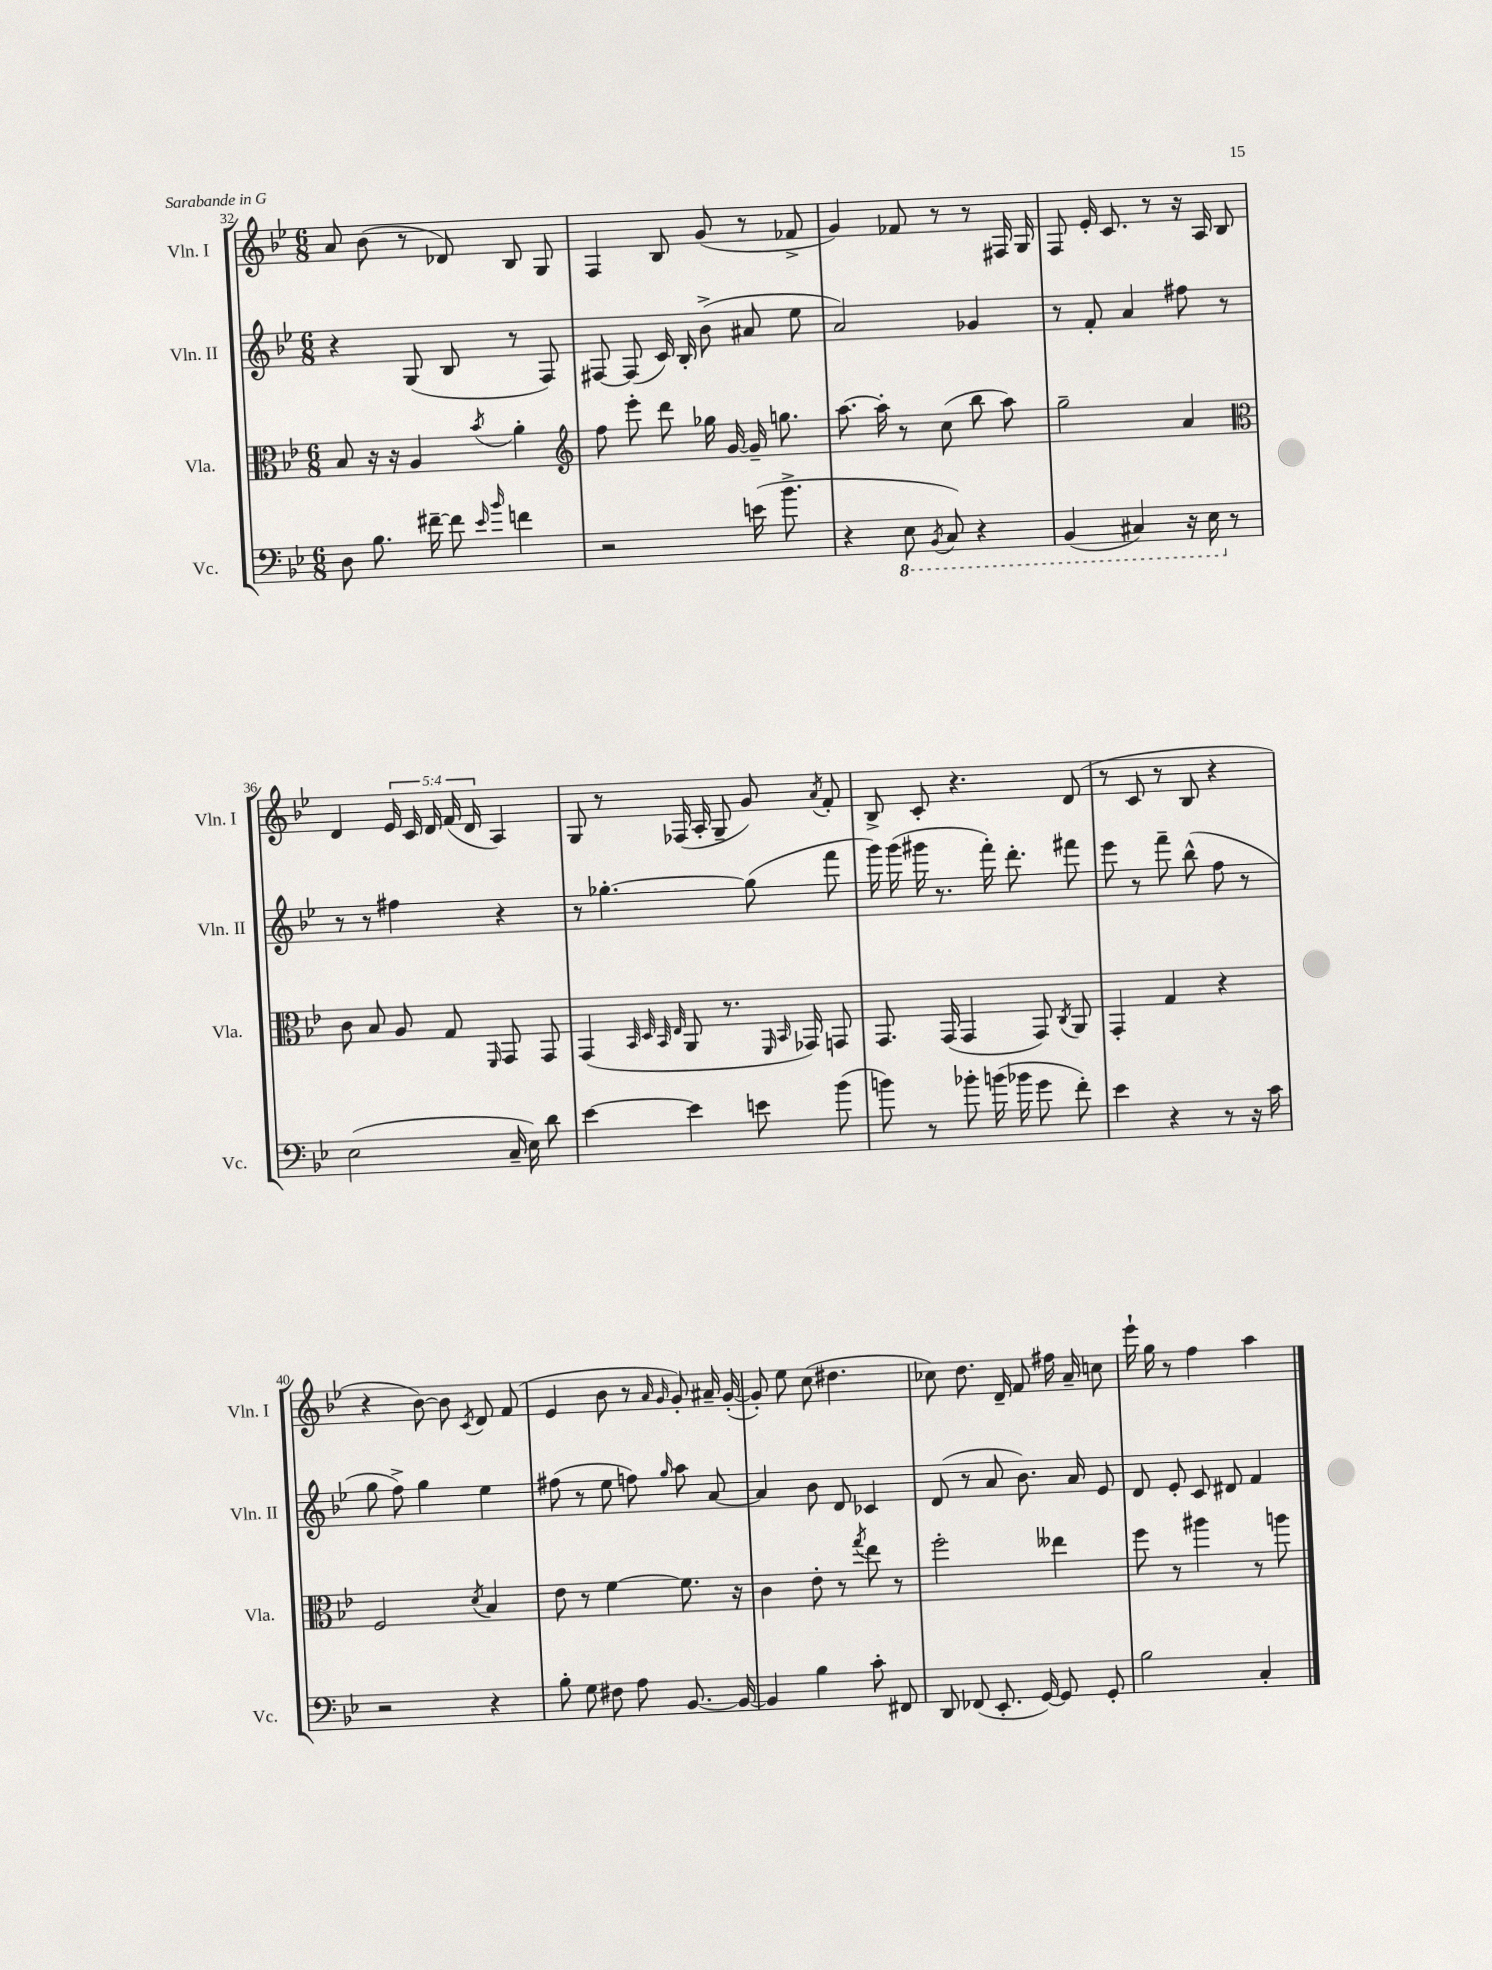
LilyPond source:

<<
\new StaffGroup <<
\new Staff = "s0" \with { instrumentName = "Vln. I" shortInstrumentName = "Vln. I" } {
    \clef treble \key bes \major \numericTimeSignature \time 6/8 \override Staff.TupletNumber.text = #tuplet-number::calc-fraction-text
    \autoBeamOff a'8 bes'8( r8 des'8) bes8 g8 |
    f4 bes8 g'8( r8 fes'8-> |
    g'4) fes'8 r8 r8 fis16 g16 |
    f8 ees'16-. c'8. r8 r16 a16 bes8 |
    d'4 \tuplet 5/4 { ees'16 c'16 d'16 f'16( d'16 } a4) |
    g8 r8 fes16( a16-. g8-- g'8) \acciaccatura { a'8 } f'8-. |
    bes8-> c'8-. r4. d'8( |
    r8 c'8 r8 bes8 r4 |
    r4 bes'8~) bes'8 \acciaccatura { c'8 } d'8 f'8( |
    ees'4 bes'8 r8 \grace { a'16 g'16 } g'8-.) ais'16-- g'16~-.( |
    g'8-.) ees''8 c''8( dis''4. |
    ces''8) d''8. d'16-- f'8 fis''16 a'16-- c''8 |
    ees'''16-! g''16 r8 f''4 a''4 \bar "|." |
}
\new Staff = "s1" \with { instrumentName = "Vln. II" shortInstrumentName = "Vln. II" } {
    \clef treble \key bes \major \numericTimeSignature \time 6/8
    \autoBeamOff r4 g8( bes8 r8 f8) |
    fis8~ fis8( c'16) bes16-. bes'8->( ais'8 ees''8 |
    a'2) ges'4 |
    r8 f'8-. a'4 fis''8 r8 |
    r8 r8 fis''4 r4 |
    r8 ges''4.~-. ges''8( f'''8 |
    g'''16) g'''16( gis'''16 r8. f'''16-.) d'''8.-. fis'''8 |
    ees'''8 r8 f'''8-- bes''8-^( f''8 r8 |
    g''8 f''8->) g''4 ees''4 |
    fis''8( r8 ees''8 f''8) \grace { g''16 } a''8 a'8~ |
    a'4 bes'8 d'8 ces'4 |
    d'8( r8 a'8 bes'8.) a'16 ees'8 |
    d'8 ees'8-. c'8 dis'8 f'4 \bar "|." |
}
\new Staff = "s2" \with { instrumentName = "Vla." shortInstrumentName = "Vla." } {
    \clef alto \key bes \major \numericTimeSignature \time 6/8
    \autoBeamOff bes8 r16 r16 a4 \acciaccatura { bes'8 } a'4-. |
    \clef treble f''8 ees'''8-. d'''8 ges''16 g'16~ g'16-- g''8. |
    a''8.~ a''16-. r8 c''8( bes''8 a''8) |
    g''2-- a'4 |
    \clef alto c'8 bes8 a8 g8 \grace { f,16 } g,8 g,8 |
    g,4( \grace { bes,32 d32 bes,32 ees32 } a,8 r8. \grace { f,16 bes,16 } ges,16) g,8 |
    g,8. g,16( g,4 g,8) \acciaccatura { c8 } a,8 |
    g,4-. g4 r4 |
    f2 \acciaccatura { d'8 } bes4 |
    ees'8 r8 f'4~ f'8. r16 |
    c'4 ees'8-. r8 \acciaccatura { g''8 } ees''8 r8 |
    f''2-. eeses''4 |
    f''8 r8 ais''4 r8 a''8 \bar "|." |
}
\new Staff = "s3" \with { instrumentName = "Vc." shortInstrumentName = "Vc." } {
    \clef bass \key bes \major \numericTimeSignature \time 6/8
    \autoBeamOff d8 bes8. fis'16~-- fis'8 \grace { ees'16 bes'16 } f'4 |
    r2 e'16( bes'8.-> |
    r4 \ottava #-1 ees,8 \acciaccatura { bes,,8 } c,8) r4 |
    bes,,4( cis,4) r16 ees,16 \ottava #0 r8 |
    ees2( c16-- ees16) d'8 |
    ees'4~ ees'4 e'8 bes'8( |
    b'8) r8 bes'8-. b'16( bes'16 g'8 f'8-.) |
    ees'4 r4 r8 r16 c'16 |
    r2 r4 |
    bes8-. g8 fis8 a8 bes,8.~ bes,16~ |
    bes,4 bes4 c'8-. fis,8 |
    d,8 fes,8( ees,8.-. g,16~) g,8 g,8-. |
    bes2 c4-. \bar "|." |
}
>>
>>
\layout { \context { \Score currentBarNumber = #32 } }
